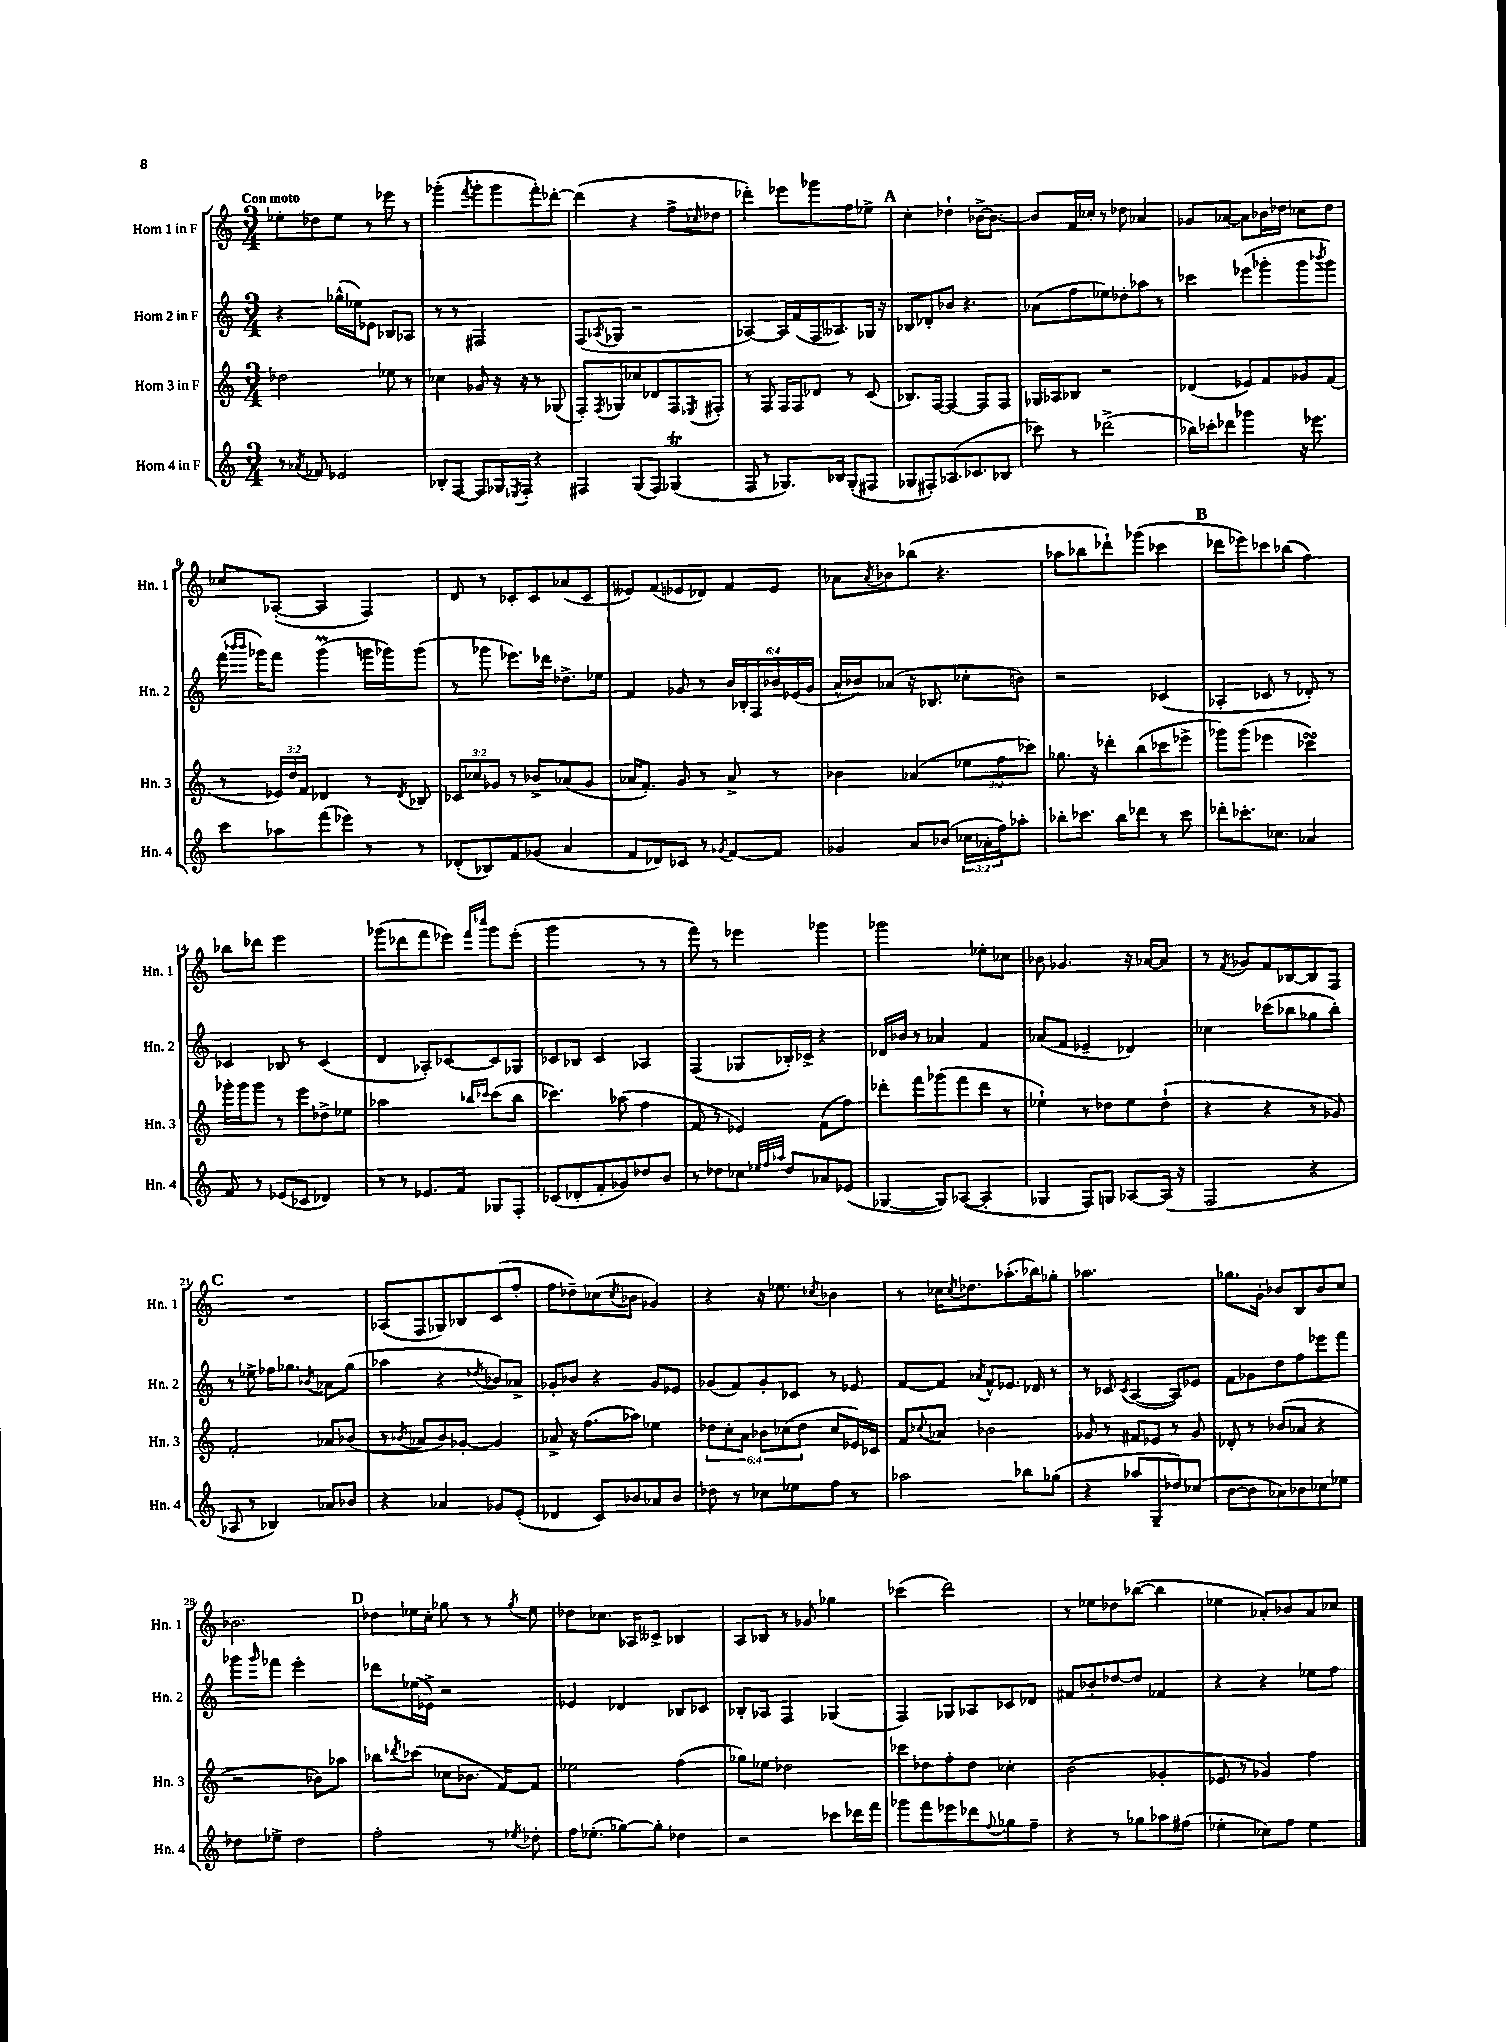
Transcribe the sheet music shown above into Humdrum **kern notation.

**kern	**kern	**kern	**kern
*staff4	*staff3	*staff2	*staff1
*clefG2	*clefG2	*clefG2	*clefG2
*k[]	*k[]	*k[]	*k[]
*M3/4	*M3/4	*M3/4	*M3/4
8r	2dd-	4r	8ee-'
8qa-	.	.	.
8f-	.	.	8dd-
2e-	.	(16gg-^^	8ee-
.	.	16ee-)	.
.	.	8e-	8r
.	8ee-	8B-	8eee-
.	8r	8A-	8r
=	=	=	=
8B-'	4cc-	8r	(4ggg-'
[8F	.	8r	.
.	.	.	8qfff
8F]	8g-	2F#	8ggg-'
16G-	16r	.	8ggg-
8qE-	.	.	.
16F'	16r	.	.
4r	8r	.	8fff')
.	(8G-	.	[8ddd-'
=	=	=	=
4F#	8F')	(8F	(4ddd-]
.	8qF	8qA-	.
.	8G-	8G-	.
(8G	8cc-	2r	4r
8F#)	8d-	.	.
(4G-	8F	.	8ff^
.	8qE-	.	16qqcc-
.	8F#'	.	8dd-
=	=	=	=
8F	8r	[4A-)	4ddd-')
8r	8F	.	.
8.G-)	16F	16A-]	8eee-
.	16F	(16f	.
.	8d-	16F	8ggg-
16B-	.	8.A--)	.
(8G-'	8r	.	8ff
8F#	(8c	16G-	8ee-^
.	.	16r	.
=	=	=	=
8G-	8.B-)	8B-	4cc'
8F#')	.	8d-'	.
.	[16F	.	.
(8.A-	4F_	8b-	4dd-`
.	.	4.r	.
8.c-	.	.	.
.	8F]	.	[16b-^
.	.	.	8.b-_
8B-	8F	.	.
=	=	=	=
8ccc-)	16G-	(8a-	8b-]
.	16A-	.	.
8r	8B-	8ff	16f
.	.	.	16cc-'
(2ddd-^	2r	8ee-)	8r
.	.	8dd-'	8dd-
.	.	8aa-	4a-
.	.	8r	.
=	=	=	=
16bb-)	(4d-	4ccc-	8g-
16ccc-'	.	.	.
8ddd-	.	.	[8a-
4ggg-	8e-)	(8eee-	8a-]
.	8f	8ggg-'	16b-
.	.	.	16dd-
16r	8g-	8ggg-	8cc-
8.eee-	.	.	.
.	.	8qbbb-	.
.	(8f	8ggg-)	8dd-
=	=	=	=
8ccc	8r	(16fff	8cc-
.	.	16qqbbb-	.
.	.	16qqbbb-	.
.	.	16ggg-)	.
8aa-	24e-)	8fff	([8A-'
.	24dd	.	.
.	24f	.	.
(8fff	4d-	(4ggg-	4A-]
8eee-)	.	.	.
8r	8r	16ggg	4F)
.	.	16ggg-)	.
.	8qd-	.	.
8r	8B-	(8ggg-	.
=	=	=	=
(8d-'	12c-	8r	8d
.	12cc-	.	.
8B-)	.	8ggg-	8r
.	12g-	.	.
8f	8r	8.eee-)	8c-'
(8g-	8b-^	.	8c-
.	.	16ddd-	.
4a	(8a-	8.dd-^	(8a-
.	8g-	.	8c-
.	.	16ee-	.
=	=	=	=
8f	16a-	4f	8e--)
.	8.f')	.	.
8d-)	.	.	(8f
8c-	8g	8g-	8e-
8r	8r	8r	8d-)
8qg-	.	.	.
[8f	8a-^	24b	8f
.	.	24B-'	.
.	.	24F	.
8f]	8r	24b-	8e-
.	.	(24e-	.
.	.	24g-	.
=	=	=	=
4g-	4b-	16a^^	8a-
.	.	16b-)	.
.	.	.	8qa-
.	.	(8a-	8b-
8a	(4a-	16r	(8bb-
.	.	8.B-	.
(8b-	.	.	4.r
24cc-	12ee-	8cc-'	.
24a-'	.	.	.
24ff)	12ff	.	.
8aa-'	.	8b)	.
.	12ccc-)	.	.
=	=	=	=
8bb-'	8.gg-	2r	8aa-
8.ccc-	.	.	8bb-
.	16r	.	.
.	8ddd-'	.	8ddd-`)
16bb-	.	.	.
8ddd-	(8bb	.	(8ggg-
8r	8ccc-	(4c-	4ccc-
8ccc-	8eee-^	.	.
=	=	=	=
8ddd-'	8ggg-)	4A-'	8ddd-
8.ccc-'	(8ggg-	.	8eee-)
.	4eee-	8c-	8ccc-
8.cc-	.	.	.
.	.	8r	(8bb-
4a-	4ccc-)	8d-')	4ff)
.	.	8r	.
=	=	=	=
8f	16ggg-'	4c-	8bb-
.	16ggg-	.	.
8r	8ggg-	.	8ddd-
(8e-	8r	8B-	2eee
8c-	8eee	8r	.
4d-)	8dd-^	(4c-	.
.	8ee-	.	.
=	=	=	=
8r	2aa-	4d	(8ggg-
8r	.	.	8ddd-
8.e-	.	8A-')	8fff
.	.	[8c-	8eee-)
16f	.	.	.
.	16qqbb-	.	16qqfff
.	16qqccc-	.	16qqcccc-
8G-	(8ccc-	8c-]	8ggg-
8F'	8bb-	8G-	(8eee-'
=	=	=	=
(8c-	4.ccc-)	8c-	2ggg
8d-'	.	8B-	.
8f'	.	4c-	.
8g-)	(8aa-	.	.
8dd-	4ff	4A-	8r
8b	.	.	8r
=	=	=	=
8r	8f	(4F	8fff)
8dd-	8r	.	8r
8cc-	4e-)	8G-	4eee-
32qqee-	.	.	.
32qqff	.	.	.
32qqaa-	.	.	.
8dd-	.	16B-')	.
.	.	16c-^	.
8a-	(8f	4r	4ggg-
(8e-	8ff)	.	.
=	=	=	=
[4G-	8ddd-'	16d-	2ggg-
.	.	16b-	.
.	8fff	8r	.
8G-])	(8ggg-	4a-	.
([8A-	8fff	.	.
4A-']	8ddd-	4f	8ee-'
.	8r	.	8cc-
=	=	=	=
4G-	4ee-`)	(8a-	8b-
.	.	8f	4.g-
8F)	8r	4e-~	.
8G	8dd-	.	.
[8A-	8ee-	4d-)	16r
.	.	.	[16a-
(16A-]	(8dd-`	.	8a-]
16r	.	.	.
=	=	=	=
2F	4r	4cc-	8r
.	.	.	8qf
.	.	.	8g-
.	4r	(8ccc-	8f
.	.	8bb-	[8B-
4r	8r	8gg-	8B-]
.	8g-)	8bb-')	8F
=	=	=	=
8A-	2f'	8r	2.r
8r	.	8ee-^	.
4B-)	.	16ff-	.
.	.	8.gg-	.
.	.	8qb-	.
8a-	8a-	8a-	.
8b-	(8b-	(8gg-	.
=	=	=	=
4r	8r	4aa-	(8A-
.	8qb-	.	.
.	8a-	.	8F
4a-	8b-)	4r	8G-)
.	[8g-'	.	8B-
.	.	8qdd-	.
8g-	4g-]	8b-)	(8c
(8e'	.	8a-^	8ff'
=	=	=	=
4d-	8a-^	8g-'	8ff
.	16r	8b-	8dd-~)
.	(8.ff	.	.
8c)	.	4r	(8cc-
.	.	.	8qcc-
8b-	8aa-)	.	8b-
8a-	4ee-	8g-	4g-)
8b-	.	8e-	.
=	=	=	=
8dd-	12dd-	(8g-	4r
.	12cc'	.	.
8r	.	8f)	.
.	12a	.	.
8cc-	12b-	8g-'	16r
.	.	.	8.ee-
.	(12cc-	.	.
8ee-	.	8c-	.
.	12dd-	.	.
.	.	.	8qcc-
8ff	8cc-	8r	4b-
8r	16e-)	8e-	.
.	16c-	.	.
=	=	=	=
2aa-	8f	[8f	8r
.	8qqcc-	.	.
.	8a-	8f]	16cc-
.	.	.	8qcc-
.	.	.	8.dd-
.	.	8qa-	.
.	2b-	8f^^	.
.	.	8.e-	(8.aa-'
8bb-	.	.	.
.	.	16d-	16bb-)
(8gg-	.	8r	8gg-'
=	=	=	=
4r	8g-	8r	2.aa-
.	8r	8c-	.
.	.	8qc-	.
8aa-	8f#	([4A	.
8G~	8e-	.	.
8dd-)	8r	8A])	.
(8cc-	8g-	8e-	.
=	=	=	=
[8b	8d-'	8f	8.gg-
8b]	8r	8g-	.
.	.	.	16g'
8a-)	(8b-	8dd	8b-
8b-	8a-	8ff	8B
8cc-	4r	8eee-	8b-
8ee-	.	8fff	8cc
=	=	=	=
8dd-	2r	8ggg-	2.b-
.	.	16qqggg-	.
8ee-^	.	8fff-	.
2dd-	.	2eee'	.
.	8b-)	.	.
.	8aa-	.	.
=	=	=	=
2ff'	8bb-	8ddd-	8dd-
.	8qddd-	.	.
.	(8ccc-	(16ee-	16ee-
.	.	16e-^)	16cc'
.	8cc-	2r	8gg-
.	8.b-	.	8r
8r	.	.	8r
.	[16f)	.	.
8qee-	.	.	8qgg-
8dd-'	8f]	.	8ee-
=	=	=	=
16ff	2ee-	4e-	8dd-
(8.ee-'	.	.	.
.	.	.	8.cc-
[8gg-)	.	4d-	.
.	.	.	16A-
8gg-']	.	.	8c--^
4dd-	(4ff	8B-	4B-
.	.	8c-	.
=	=	=	=
2r	8gg-)	8B-'	8A
.	8ee-	8A-	8B-
.	2dd-	4F	8r
.	.	.	8g-
8ccc-	.	(4G-	4gg-
16ddd-	.	.	.
16fff	.	.	.
=	=	=	=
8ggg-	8ccc-	4F)	(4ccc-
8fff	8dd-	.	.
8eee-	8ff'	8G-	2ddd)
8ddd-	8dd-	8A-	.
8qqff	.	.	.
8gg-	4cc-'	8c-	.
8ff~	.	8d-	.
=	=	=	=
4r	(2b	8f#	8r
.	.	8b-'	8ee-
8r	.	[8dd-	8dd-
8gg-	.	8dd-]	([8bb-
8aa-	4g-'	4f-	4bb-]
(8ff#	.	.	.
=	=	=	=
4ee-'	8e-	4r	4ee-
.	8r	.	.
8cc-)	4g-)	4r	8a-')
8ff	.	.	8b-
4ee-	4ff	8ee-	8a-
.	.	8ff	8cc-
==	==	==	==
*-	*-	*-	*-
